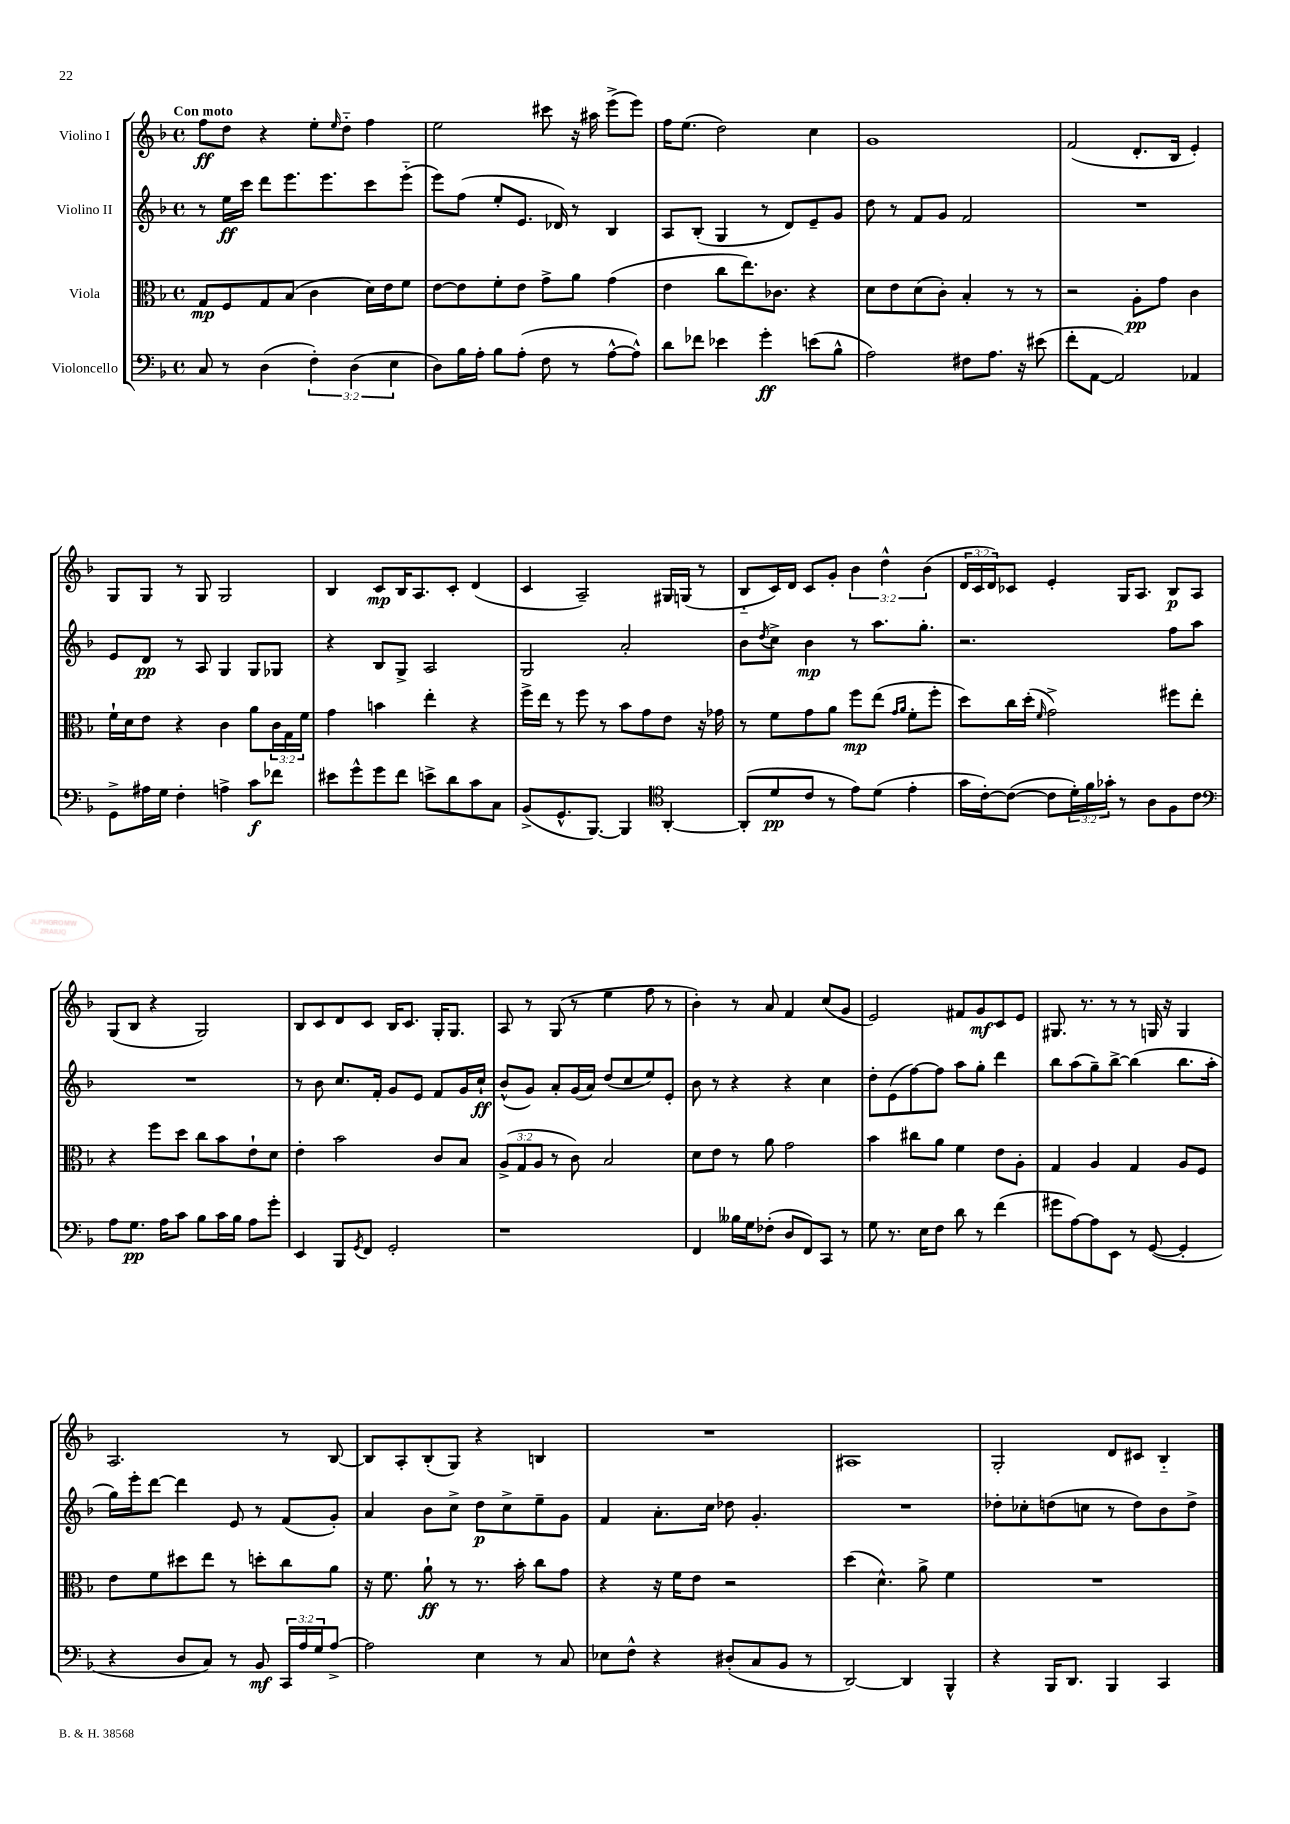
<<
\new StaffGroup <<
\new Staff = "s0" \with { instrumentName = "Violino I" } {
    \clef treble \key f \major \defaultTimeSignature \time 4/4 \override Staff.TupletNumber.text = #tuplet-number::calc-fraction-text \tempo "Con moto"
    f''8\ff d''8 r4 e''8-. \grace { e''16 } d''8-_ f''4 |
    e''2 cis'''8 r16 ais''16 e'''8->( e'''8) |
    f''16 e''8.( d''2) c''4 |
    g'1 |
    f'2( d'8.-. bes16 e'4-.) |
    g8 g8 r8 g8 g2 |
    bes4 c'8\mp bes16 a8. c'8-. d'4( |
    c'4 a2--) gis16 g16( r8 |
    bes8-_ c'16) d'16 c'8 g'8-. \tuplet 3/2 { bes'4 d''4-^ bes'4( } |
    \tuplet 3/2 { d'16 c'16 d'16) } ces'8 e'4-. g16 a8. bes8\p a8 |
    g8( bes8 r4 g2) |
    bes8 c'8 d'8 c'8 bes16 c'8. g16-. g8. |
    a8 r8 g8( r8 e''4 f''8 r8 |
    bes'4-.) r8 a'8 f'4 c''8( g'8 |
    e'2) fis'8 g'8\mf c'8 e'8 |
    gis8. r8. r8 r8 g16 r16 g4 |
    a2. r8 bes8~ |
    bes8 a8-. bes8-.( g8) r4 b4 |
    R1 |
    ais1 |
    g2-. d'8 cis'8 bes4-_ \bar "|." |
}
\new Staff = "s1" \with { instrumentName = "Violino II" } {
    \clef treble \key f \major \defaultTimeSignature \time 4/4
    r8 e''16\ff c'''16 d'''8 e'''8. e'''8. c'''8 e'''8-_( |
    e'''8) f''8( e''8-. e'8. des'16) r8 bes4 |
    a8 bes8-.( g4 r8 d'8) e'8-- g'8 |
    d''8 r8 f'8 g'8 f'2 |
    R1 |
    e'8 d'8\pp r8 a8 g4 g8 ges8 |
    r4 bes8 g8-> a2 |
    g2 a'2-. |
    bes'8 \acciaccatura { d''8 } c''8-> bes'4\mp r8 a''8. g''8.-. |
    r2. f''8 a''8 |
    R1 |
    r8 bes'8 c''8. f'16-. g'8 e'8 f'8 g'16 c''16-!\ff |
    bes'8-^( g'8) a'8-. g'16( a'16) d''8( c''8 e''8) e'8-. |
    bes'8 r8 r4 r4 c''4 |
    d''8-. e'8( f''8~) f''8 a''8 g''8-. d'''4 |
    bes''8 a''8( g''8--) bes''8~-> bes''4( bes''8. a''16-. |
    g''16) e'''16-. d'''8~ d'''4 e'8 r8 f'8( g'8-.) |
    a'4 bes'8 c''8-> d''8\p c''8-> e''8-- g'8 |
    f'4 a'8.-. c''16 des''8 g'4.-. |
    R1 |
    des''8-. ces''8-. d''8( c''8 r8 d''8) bes'8 d''8-> \bar "|." |
}
\new Staff = "s2" \with { instrumentName = "Viola" } {
    \clef alto \key f \major \defaultTimeSignature \time 4/4 \override Staff.TupletNumber.text = #tuplet-number::calc-fraction-text
    g8\mp f8 g8 bes8( c'4 d'16) e'16 f'8 |
    e'8~ e'8 f'8-. e'8 g'8-> a'8 g'4( |
    e'4 c''8 e''8.) ces'8. r4 |
    d'8 e'8 d'8( c'8-.) bes4-. r8 r8 |
    r2 a8-.\pp g'8 c'4 |
    f'16-! d'16 e'8 r4 c'4 a'8 \tuplet 3/2 { c'16 g16 f'16 } |
    g'4 b'4 e''4-. r4 |
    f''16-> e''16 r8 f''8 r8 bes'8 g'8 e'8 r16 ges'16 |
    r8 f'8 g'8 a'8 f''8\mp e''8( \grace { g'16 a'16 } f'8-. f''8-. |
    d''8) c''16 d''16-.( \grace { f'16 } g'2->) fis''8 e''8-. |
    r4 f''8 d''8 c''8 bes'8 e'8-! d'8 |
    e'4-. bes'2 c'8 bes8 |
    \tuplet 3/2 { a8->( g8 a8 } r8 c'8) bes2 |
    d'8 e'8 r8 a'8 g'2 |
    bes'4 cis''8 a'8 f'4 e'8 a8-. |
    g4 a4 g4 a8 f8 |
    e'8 f'8 dis''8 e''8 r8 d''8-. c''8 a'8 |
    r16 f'8. a'8-!\ff r8 r8. bes'16-. c''8 g'8 |
    r4 r16 f'16 e'8 r2 |
    d''4( d'4.-^) a'8-> f'4 |
    R1 \bar "|." |
}
\new Staff = "s3" \with { instrumentName = "Violoncello" } {
    \clef bass \key f \major \defaultTimeSignature \time 4/4 \override Staff.TupletNumber.text = #tuplet-number::calc-fraction-text
    c8 r8 d4( \tuplet 3/2 { f4-.) d4( e4 } |
    d8) bes16 a16-. bes8 a8-.( f8 r8 a8~-^ a8-^) |
    d'8 fes'8 ees'4 g'4-.\ff e'8( bes8-^ |
    a2) fis8 a8. r16 eis'8( |
    f'8-. a,8~ a,2) aes,4 |
    g,8-> ais16 g16 f4-. a4-> c'8\f fes'8 |
    eis'8 g'8-^ g'8 f'8 e'8-> d'8 c'8 c8 |
    bes,8->( g,8.-^ bes,,8.~) bes,,4 \clef tenor a,4~-. |
    a,8-.( d'8\pp c'8 r8 e'8) d'8( e'4-. |
    g'16 c'16~-.) c'8~( c'8 \tuplet 3/2 { d'16-.) f'16 ges'16-. } r8 a8 f8 c'8 |
    \clef bass a8 g8.\pp a16 c'8 bes8 c'16 bes16 a8 g'8-. |
    e,4 bes,,8 \acciaccatura { g,8 } f,8 g,2-. |
    r1 |
    f,4 beses16 g16 fes8-.( d8 f,8) c,8 r8 |
    g8 r8. e16 f8 d'8 r8 f'4( |
    gis'8 a8~) a8 e,8 r8 g,8~( g,4-. |
    r4 d8 c8) r8 bes,8\mf \tuplet 3/2 { c,16 a16 g16 } a8~-> |
    a2 e4 r8 c8 |
    ees8 f8-^ r4 dis8-.( c8 bes,8 r8 |
    d,2~) d,4 bes,,4-^ |
    r4 bes,,16 d,8. bes,,4 c,4 \bar "|." |
}
>>
>>
\layout { \context { \Score \remove "Bar_number_engraver" } }
